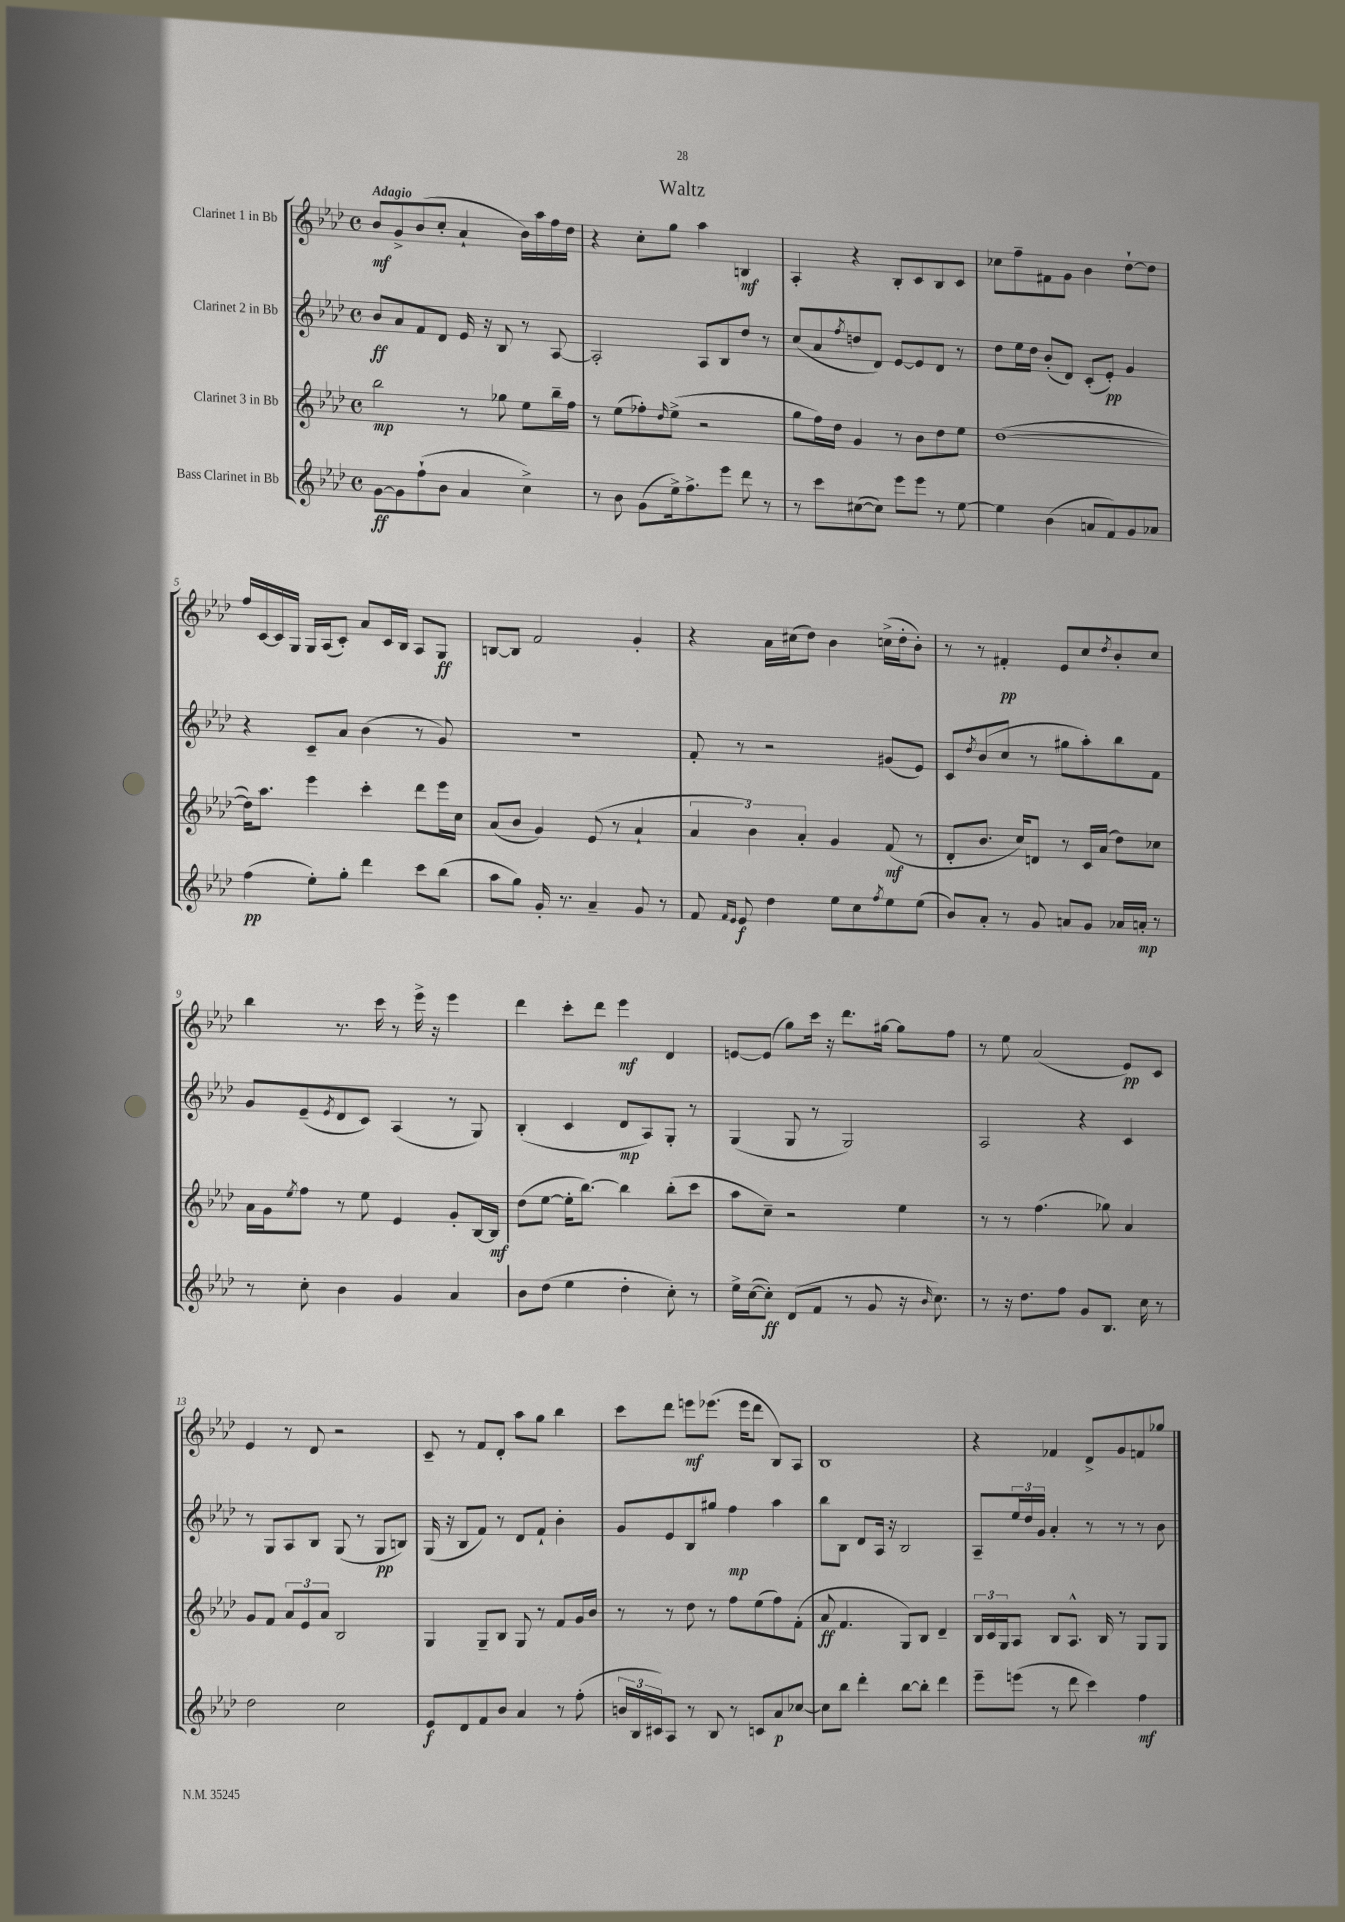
\header { title = "Waltz" }
<<
\new StaffGroup <<
\new Staff = "s0" \with { instrumentName = "Clarinet 1 in Bb" } {
    \clef treble \key aes \major \defaultTimeSignature \time 4/4 \tempo "Adagio"
    bes'8\mf g'8-> bes'8( c''8-. aes'4-! bes'16) aes''16 f''16 des''16 |
    r4 c''8-. g''8 aes''4 b4\mf |
    aes4-. r4 bes8-. c'8 bes8 c'8 |
    ces''8 f''8-- fis'8 g'8 bes'4 des''8~-! des''8 |
    f''16 c'16~ c'16 g16 g16 aes16( c'8-.) aes'8 c'16 bes16 aes8 g8\ff |
    b8~ b8 f'2 g'4-. |
    r4 aes'16 cis''16( des''8) bes'4 c''16->( des''16-. bes'8-.) |
    r8 r8 fis'4-.\pp ees'8 c''8 \acciaccatura { des''8 } bes'8-. c''8 |
    bes''4 r8. c'''16 r8 ees'''16-> r16 ees'''4 |
    des'''4 c'''8-. des'''8 ees'''4\mf des'4 |
    e'8~ e'8( g''8) c'''16 r16 des'''8. gis''16~ gis''8 f''8 |
    r8 ees''8 aes'2( ees'8\pp) c'8 |
    ees'4 r8 des'8 r2 |
    c'8-- r8 f'8 des'8-. aes''8 g''8 bes''4 |
    c'''8 des'''8 e'''8\mf ees'''8.( ees'''16 des'''8 bes8) aes8 |
    bes1 |
    r4 fes'4 des'8-> g'8 f'8 ges''8 \bar "|." |
}
\new Staff = "s1" \with { instrumentName = "Clarinet 2 in Bb" } {
    \clef treble \key aes \major \defaultTimeSignature \time 4/4
    bes'8\ff aes'8 f'8 des'8 ees'16 r16 bes8 r8 aes8~ |
    aes2-. aes8 bes8 des''8 r8 |
    c''8( aes'8 \acciaccatura { f''8 } d''8 des'8) ees'8~ ees'8 des'8 r8 |
    des''8 ees''16 des''16 bes'8-.( des'8) c'8-.( ees'8-.\pp) g'4 |
    r4 c'8-- aes'8 bes'4( r8 g'8) |
    R1 |
    f'8-. r8 r2 gis'8( ees'8) |
    c'8 \acciaccatura { des''8 } bes'8( c''8 r8 gis''8 aes''8-.) bes''8 f'8 |
    g'8 ees'8--( \acciaccatura { ees'8 } des'8 c'8) aes4( r8 g8) |
    bes4-.( c'4 des'8\mp aes8) g8-. r8 |
    g4( g8 r8 g2) |
    aes2 r4 c'4 |
    r8 g8 aes8 bes8 g8( r8 g8\pp b8) |
    g16( r16 bes8 f'8) r8 des'8 f'8-! bes'4-. |
    g'8 ees'8 bes8 gis''8 f''4\mp aes''4 |
    bes''8 bes8 des'8 aes16 r16 bes2 |
    aes8-- \tuplet 3/2 { ees''16 des''16 g'16 } aes'4-. r8 r8 r8 bes'8 \bar "|." |
}
\new Staff = "s2" \with { instrumentName = "Clarinet 3 in Bb" } {
    \clef treble \key aes \major \defaultTimeSignature \time 4/4
    bes''2\mp r8 ges''8 ees''8 bes''16-- f''16 |
    r8 ees''8( fes''8-.) \grace { des''16 } ees''8->( r2 |
    g''8 f''16) des''16 g'4 r8 bes'8 des''8 ees''8 |
    des''1~( |
    des''16) aes''8. ees'''4 c'''4-. des'''8 ees'''16 c''16 |
    aes'8( bes'8 g'4) ees'8( r8 aes'4-! |
    \tuplet 3/2 { aes'4 bes'4) aes'4-. } g'4 f'8\mf( r8 |
    des'8-. bes'8. c''16) d'8 r8 c'16 aes'16( des''8) ces''8 |
    aes'16 g'16 \acciaccatura { ees''8 } f''8 r8 ees''8 ees'4 g'8-. bes16~ bes16\mf |
    des''8( ees''8~ ees''16-. bes''8.~) bes''4 bes''8-.( c'''8 |
    aes''8 c''8--) r2 ees''4 |
    r8 r8 f''4.( ges''8) aes'4 |
    g'8 f'8 \tuplet 3/2 { aes'8 ees'8 aes'8 } bes2 |
    g4 g8-- bes8 g8 r8 f'8 g'16 bes'16 |
    r8 r8 des''8 r8 f''8 ees''8( f''8) f'8-.( |
    aes'8\ff f'4. g8) bes8 des'4-- |
    \tuplet 3/2 { bes16 c'16 g16 } aes8 bes8 aes8.-^ bes16 r8 g8 g8 \bar "|." |
}
\new Staff = "s3" \with { instrumentName = "Bass Clarinet in Bb" } {
    \clef treble \key aes \major \defaultTimeSignature \time 4/4
    g'8~\ff g'8 f''8-!( bes'8 aes'4 c''4->) |
    r8 bes'8 g'8( ees''16->) f''8.-> ees'''8 des'''8 r8 |
    r8 c'''8 cis''8~( cis''8) ees'''8 ees'''8 r8 ees''8~ |
    ees''4 bes'4( a'8 f'8) g'8 aes'8 |
    f''4\pp( ees''8-.) g''8-. des'''4 c'''8 bes''8( |
    aes''8 g''8) g'16-. r8. aes'4-- g'8 r8 |
    f'8 \grace { f'16 ees'16 } ees'8\f des''4 ees''8 c''8 \acciaccatura { f''8 } ees''8 ees''8( |
    bes'8) aes'8-. r8 g'8 a'8 g'8 aes'16 a'16-.\mp r8 |
    r8 c''8-. bes'4 g'4 aes'4 |
    bes'8 des''8( ees''4 des''4-. c''8-.) r8 |
    ees''16-> c''16~( c''8-.\ff) des'8( f'8 r8 g'8 r16 \grace { bes'16 } c''8.) |
    r8 r16 des''8. f''8 g'8 bes8. c''16 r8 |
    des''2 c''2 |
    ees'8\f des'8 f'8 bes'8 aes'4 r8 f''8-.( |
    \tuplet 3/2 { b'16 bes16 cis'16) } aes8 r8 bes8 r8 c'8 aes'8\p ces''8~ |
    ces''8 bes''8 des'''4-. bes''8~ bes''8-. des'''4 |
    ees'''8-- e'''8( r8 des'''8 c'''4) f''4\mf \bar "|." |
}
>>
>>
